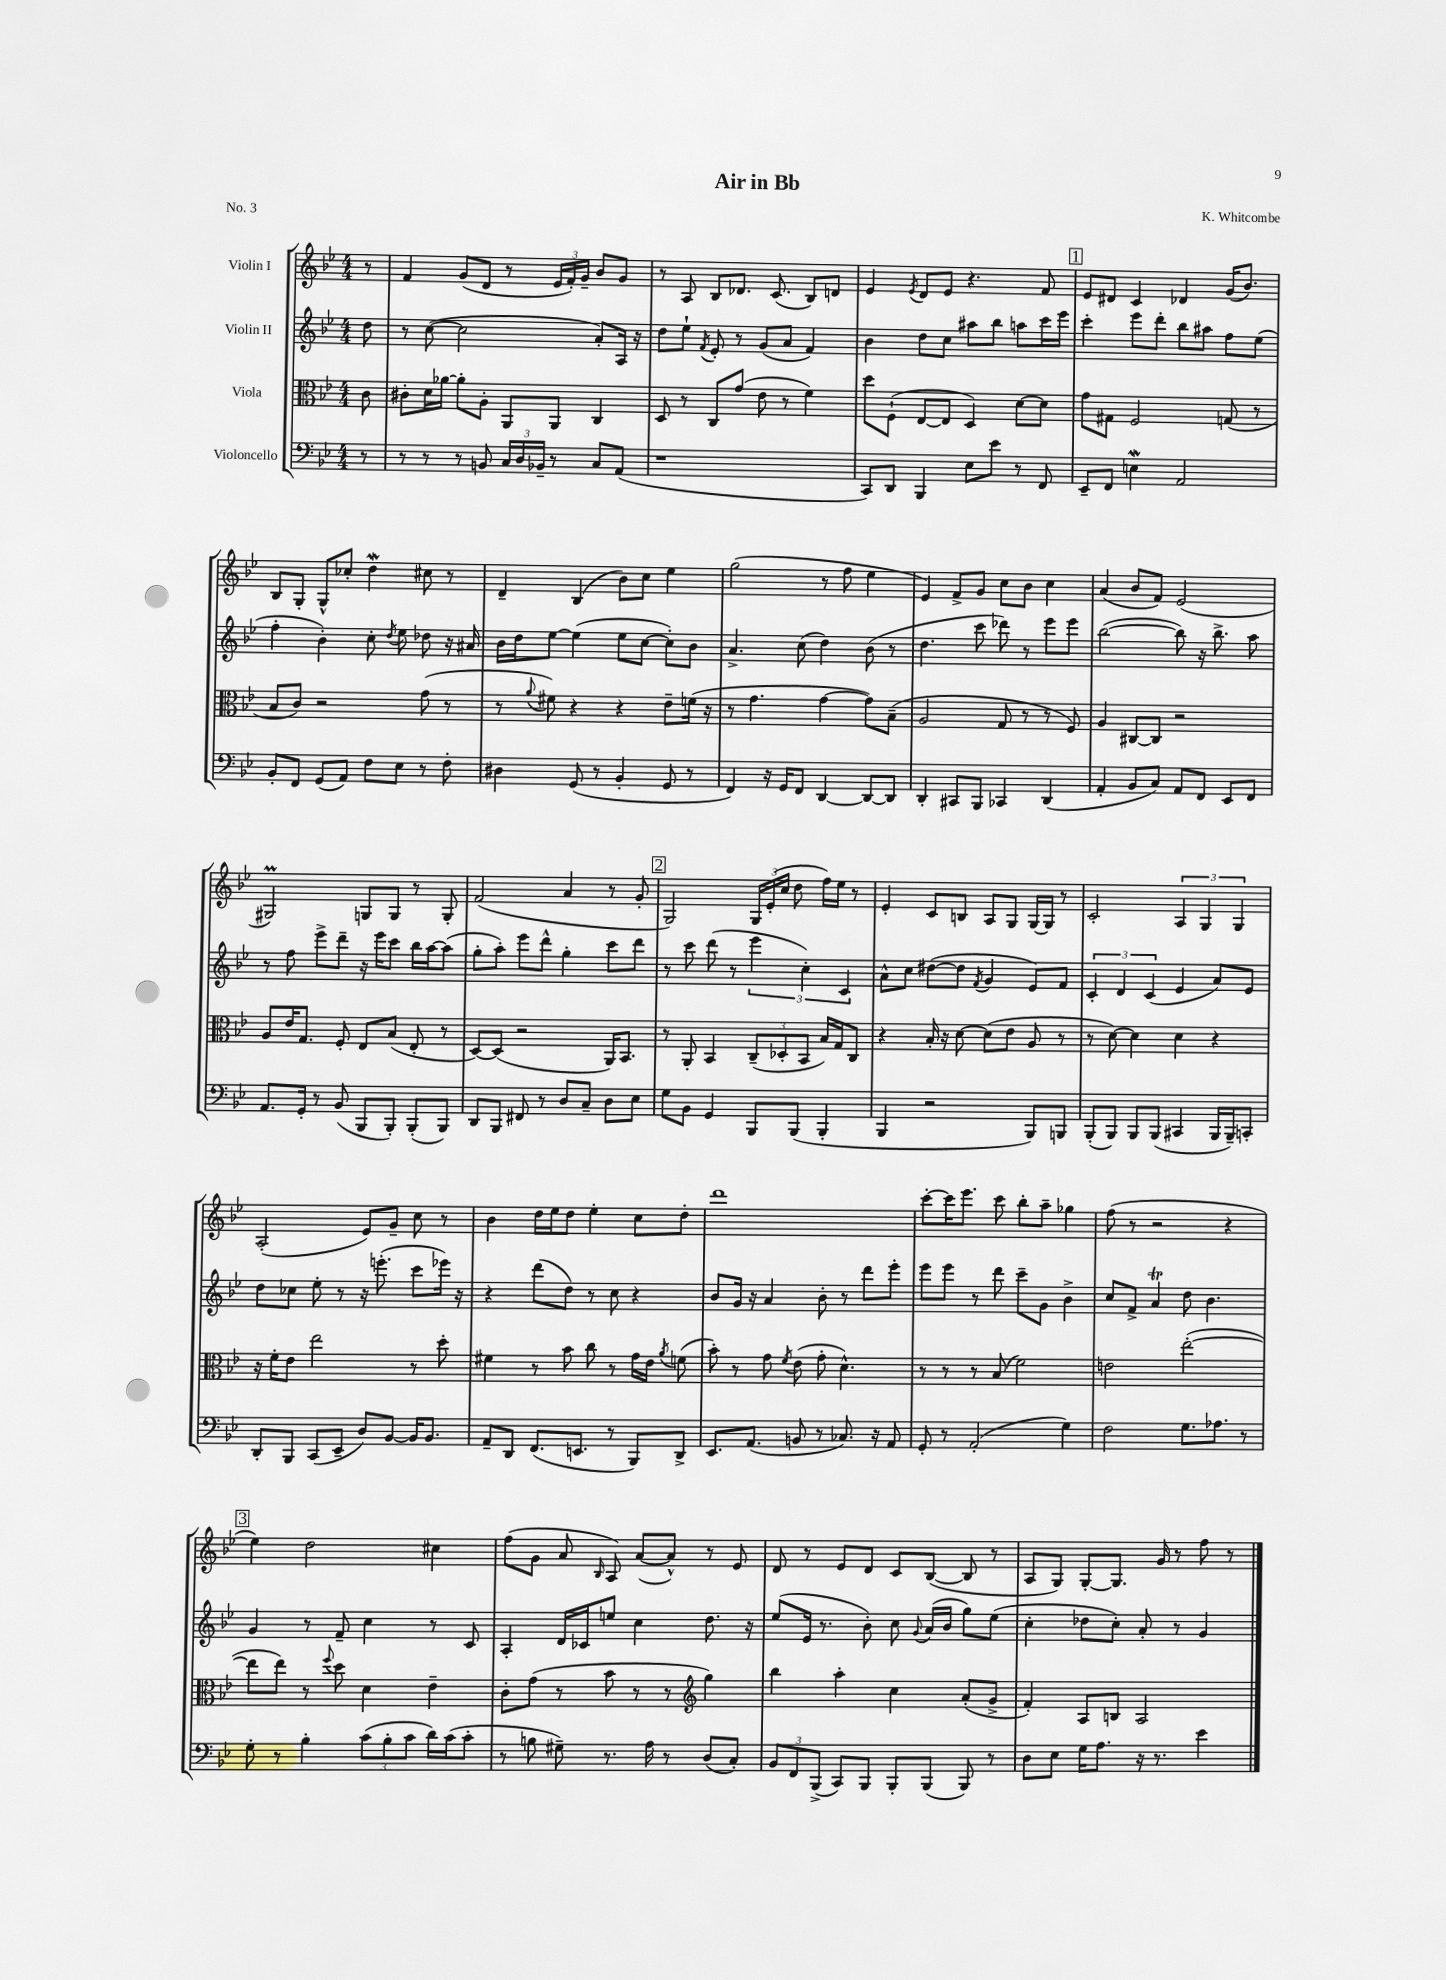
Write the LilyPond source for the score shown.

\header { title = "Air in Bb" composer = "K. Whitcombe" piece = "No. 3" }
<<
\new StaffGroup <<
\new Staff = "s0" \with { instrumentName = "Violin I" } {
    \clef treble \key bes \major \numericTimeSignature \time 4/4 \partial 8
    \autoBeamOff r8 |
    f'4 g'8[( d'8] r8 \tuplet 3/2 { ees'16[ f'16-.) g'16]-- } bes'8[ g'8] |
    r8 a8 bes8[ des'8.] c'8.( bes8[) d'8] |
    ees'4 \acciaccatura { ees'8 } d'8[ ees'8] r4. f'8 |
    \mark \markup { \box "1" } ees'8[ dis'8] c'4 des'4 g'16[( bes'8.]) |
    bes8[ g8]-. g8[-^ ces''8]-. d''4\mordent cis''8 r8 |
    d'4-- bes4( bes'8[) c''8] ees''4 |
    g''2( r8 f''8 ees''4 |
    ees'4) f'8[-> g'8] c''8[ bes'8] c''4 |
    a'4( bes'8[ f'8]) ees'2( |
    gis2\prall) g8[ g8] r8 g8-. |
    f'2( a'4 r8 g'8-. |
    \mark \markup { \box "2" } g2) \tuplet 3/2 { g16[ ees'16-.( c''16] } d''8 f''16[) ees''16] r8 |
    ees'4-. c'8[ b8] a8[ g8] g16[~ g16] r8 |
    c'2-. \tuplet 3/2 { a4 g4 g4 } |
    a2-.( ees'8[) g'8]-- c''8 r8 |
    bes'4 d''16[ ees''16 d''8] ees''4-. c''8[ d''8]-. |
    d'''1 |
    c'''8[~-. c'''16 ees'''8.] c'''8 bes''8[-. a''8]-- ges''4 |
    f''8( r8 r2 r4 |
    \mark \markup { \box "3" } ees''4) d''2 cis''4 |
    f''8[( g'8] a'8 \grace { bes16 } a8) a'8[~( a'8]-^) r8 ees'8 |
    d'8 r8 ees'8[ d'8] c'8[ bes8]~( bes8 r8 |
    a8[ g8]) g8[~-. g8.] g'16 r8 f''8 r8 \bar "|." |
}
\new Staff = "s1" \with { instrumentName = "Violin II" } {
    \clef treble \key bes \major \numericTimeSignature \time 4/4 \partial 8
    \autoBeamOff d''8 |
    r8 c''8~( c''2 a'8[-.) a16] r16 |
    d''8[ ees''8]-! \acciaccatura { f'8 } ees'8-. r8 g'8[( a'8] f'4) |
    bes'4 d''8[ c''8] ais''8[ bes''8] a''8[ c'''16 ees'''16] |
    \mark \markup { \box "1" } c'''4-. ees'''8[ d'''8]-. bes''8[ ais''8] f''8[ ees''8]( |
    f''4-. bes'4-.) c''8-. \acciaccatura { d''8 } ees''8 des''8 r16 ais'16 |
    bes'16[ d''16 ees''8]~ ees''4( ees''8[ c''8]~ c''8[-.) bes'8] |
    a'4.-> c''8( d''4) bes'8( r8 |
    d''4. c'''8 des'''8) r8 ees'''8[ ees'''8] |
    bes''2~( bes''8) r16 bes''8.-> a''8 |
    r8 f''8 ees'''8[-> d'''8]-- r16 ees'''16[ c'''8] bes''16[ a''16~ a''8]( |
    g''8[-. a''8]-.) ees'''8[ d'''8]-^ g''4-. c'''8[ d'''8] |
    \mark \markup { \box "2" } r8 c'''8 d'''8( r8 \tuplet 3/2 { ees'''4 c''4-.) c'4 } |
    a'8[-^ c''8] dis''8[~( dis''8] \acciaccatura { f'8 } g'4 ees'8[) f'8] |
    \tuplet 3/2 { c'4-. d'4 c'4( } ees'4 a'8[) ees'8] |
    d''8[ ces''8] ees''8-. r8 r16 e'''8.-.( c'''8[ ees'''16]) r16 |
    r4 d'''8[( d''8]) r8 c''8 r4 |
    bes'8[ g'16] r16 a'4 bes'8-. r8 d'''8[ ees'''8]-. |
    ees'''8[ ees'''8] r8 d'''8 c'''8[-- g'8] bes'4-> |
    c''8[ f'8]-> a'4\trill d''8 bes'4. |
    \mark \markup { \box "3" } g'4 r8 f'8-- c''4 r8 c'8 |
    a4-. d'16[ ces'16 e''8] c''4 d''8. r16 |
    ees''8[( ees'16] r8. bes'8-.) c''8 \appoggiatura { g'8 } a'16[( bes'16] g''8[) ees''8]( |
    c''4-. des''8[ c''8]-.) a'8-. r8 g'4 \bar "|." |
}
\new Staff = "s2" \with { instrumentName = "Viola" } {
    \clef alto \key bes \major \numericTimeSignature \time 4/4 \partial 8
    \autoBeamOff c'8 |
    cis'8[-. d'16 aes'16]~ aes'8[-. a8]-. a,8[ a,8] c4 |
    d8 r8 c8[ g'8]( ees'8 r8 f'4) |
    d''8[ f8]-!( ees8[~ ees8] d4) d'8[~ d'8] |
    \mark \markup { \box "1" } g'8[ gis8] f2 g8( r8 |
    bes8[ c'8]) r2 g'8( r8 |
    r8 \appoggiatura { a'8 } fis'8) r4 r4 ees'8[-- f'16]( r16 |
    r8 g'4. g'4~ g'8[) bes8]--( |
    a2 g8 r8 r8 f8) |
    a4 cis8[~ cis8] r2 |
    a8[ ees'16 g8.] f8-. ees8[ bes8]( ees8-. r8 |
    d8[~) d8]( r2 a,16[) bes,8.] |
    \mark \markup { \box "2" } r8 a,8-. bes,4 \tuplet 3/2 { c8[--( des8-. bes,8] } bes16[) g16 c8] |
    r4 bes16-. r16 d'8~ d'8[( ees'8] a8 r8 |
    r8 d'8~) d'4 d'4 r4 |
    r16 f'16[-. ees'8] ees''2 r8 d''8-. |
    fis'4 r8 bes'8 c''8 r8 g'16[ ees'16] \acciaccatura { a'8 } f'8( |
    bes'8-.) r8 g'8 \acciaccatura { f'8 } ees'8( g'8-. d'4.-^) |
    r8 r8 r8 bes8( f'2) |
    e'2 ees''2~-.( |
    \mark \markup { \box "3" } ees''8[ ees''8]) r8 \appoggiatura { f''8 } d''8 d'4 ees'4-- |
    c'8[-. g'8]( r8 bes'8 r8 r8 \clef treble g''4) |
    bes''4 a''4-. c''4 a'8[-.( g'8]-> |
    f'4-.) a8[ b8] a2 \bar "|." |
}
\new Staff = "s3" \with { instrumentName = "Violoncello" } {
    \clef bass \key bes \major \numericTimeSignature \time 4/4 \partial 8
    \autoBeamOff r8 |
    r8 r8 r8 b,8 \tuplet 3/2 { c16[ d16 bes,16]-- } r8 c8[ a,8]( |
    r1 |
    c,8[) d,8] bes,,4 ees8[ ees'8] r8 f,8 |
    \mark \markup { \box "1" } ees,8[-- f,8] e4\mordent a,2 |
    bes,8[-. f,8] g,8[( a,8]) f8[ ees8] r8 f8-. |
    dis4 g,8( r8 bes,4-. g,8 r8 |
    f,4) r16 g,16[ f,8] d,4~ d,8[~ d,8] |
    d,4-. cis,8[ bes,,8] ces,4 d,4( |
    a,4-. bes,8[ c8]) a,8[ f,8] ees,8[ f,8] |
    a,8.[ g,16]-. r8 bes,8( bes,,8[ bes,,8]-.) bes,,8[-.( bes,,8]) |
    d,8[ bes,,8] fis,8 r8 d8[ c8]-- d8[ ees8] |
    \mark \markup { \box "2" } g8[ bes,8] g,4 bes,,8[ bes,,8]( bes,,4-. |
    bes,,4 r2 bes,,8[) b,,8] |
    bes,,8[-.( bes,,8]) bes,,8[ bes,,8]( cis,4 bes,,16[ bes,,16--) c,8]-. |
    d,8[-. bes,,8] c,8[( ees,8]-- d8[) bes,8]~ bes,16[ bes,8.] |
    a,8[-- d,8] f,8.[( e,8.] r8 bes,,8[) d,8]-> |
    ees,8.[ a,8.]( b,8 r8 ces8.) r16 a,8 |
    g,8-. r8 a,2-.( g4) |
    f2 g8.[ aes8.] r8 |
    \mark \markup { \box "3" } g8-. r8 bes4-. \tuplet 3/2 { c'8[( bes8-. c'8] } d'16[) c'16( c'8]-. |
    r8 b8 gis8--) r8. a16 r8 d8[( c8]-.) |
    \tuplet 3/2 { bes,8[ f,8 bes,,8]->( } c,8[) bes,,8] bes,,8[-. bes,,8]( bes,,8) r8 |
    d8[ ees8] g16[ a8.] r16 r8. ees'4 \bar "|." |
}
>>
>>
\layout { \context { \Score \remove "Bar_number_engraver" } }
